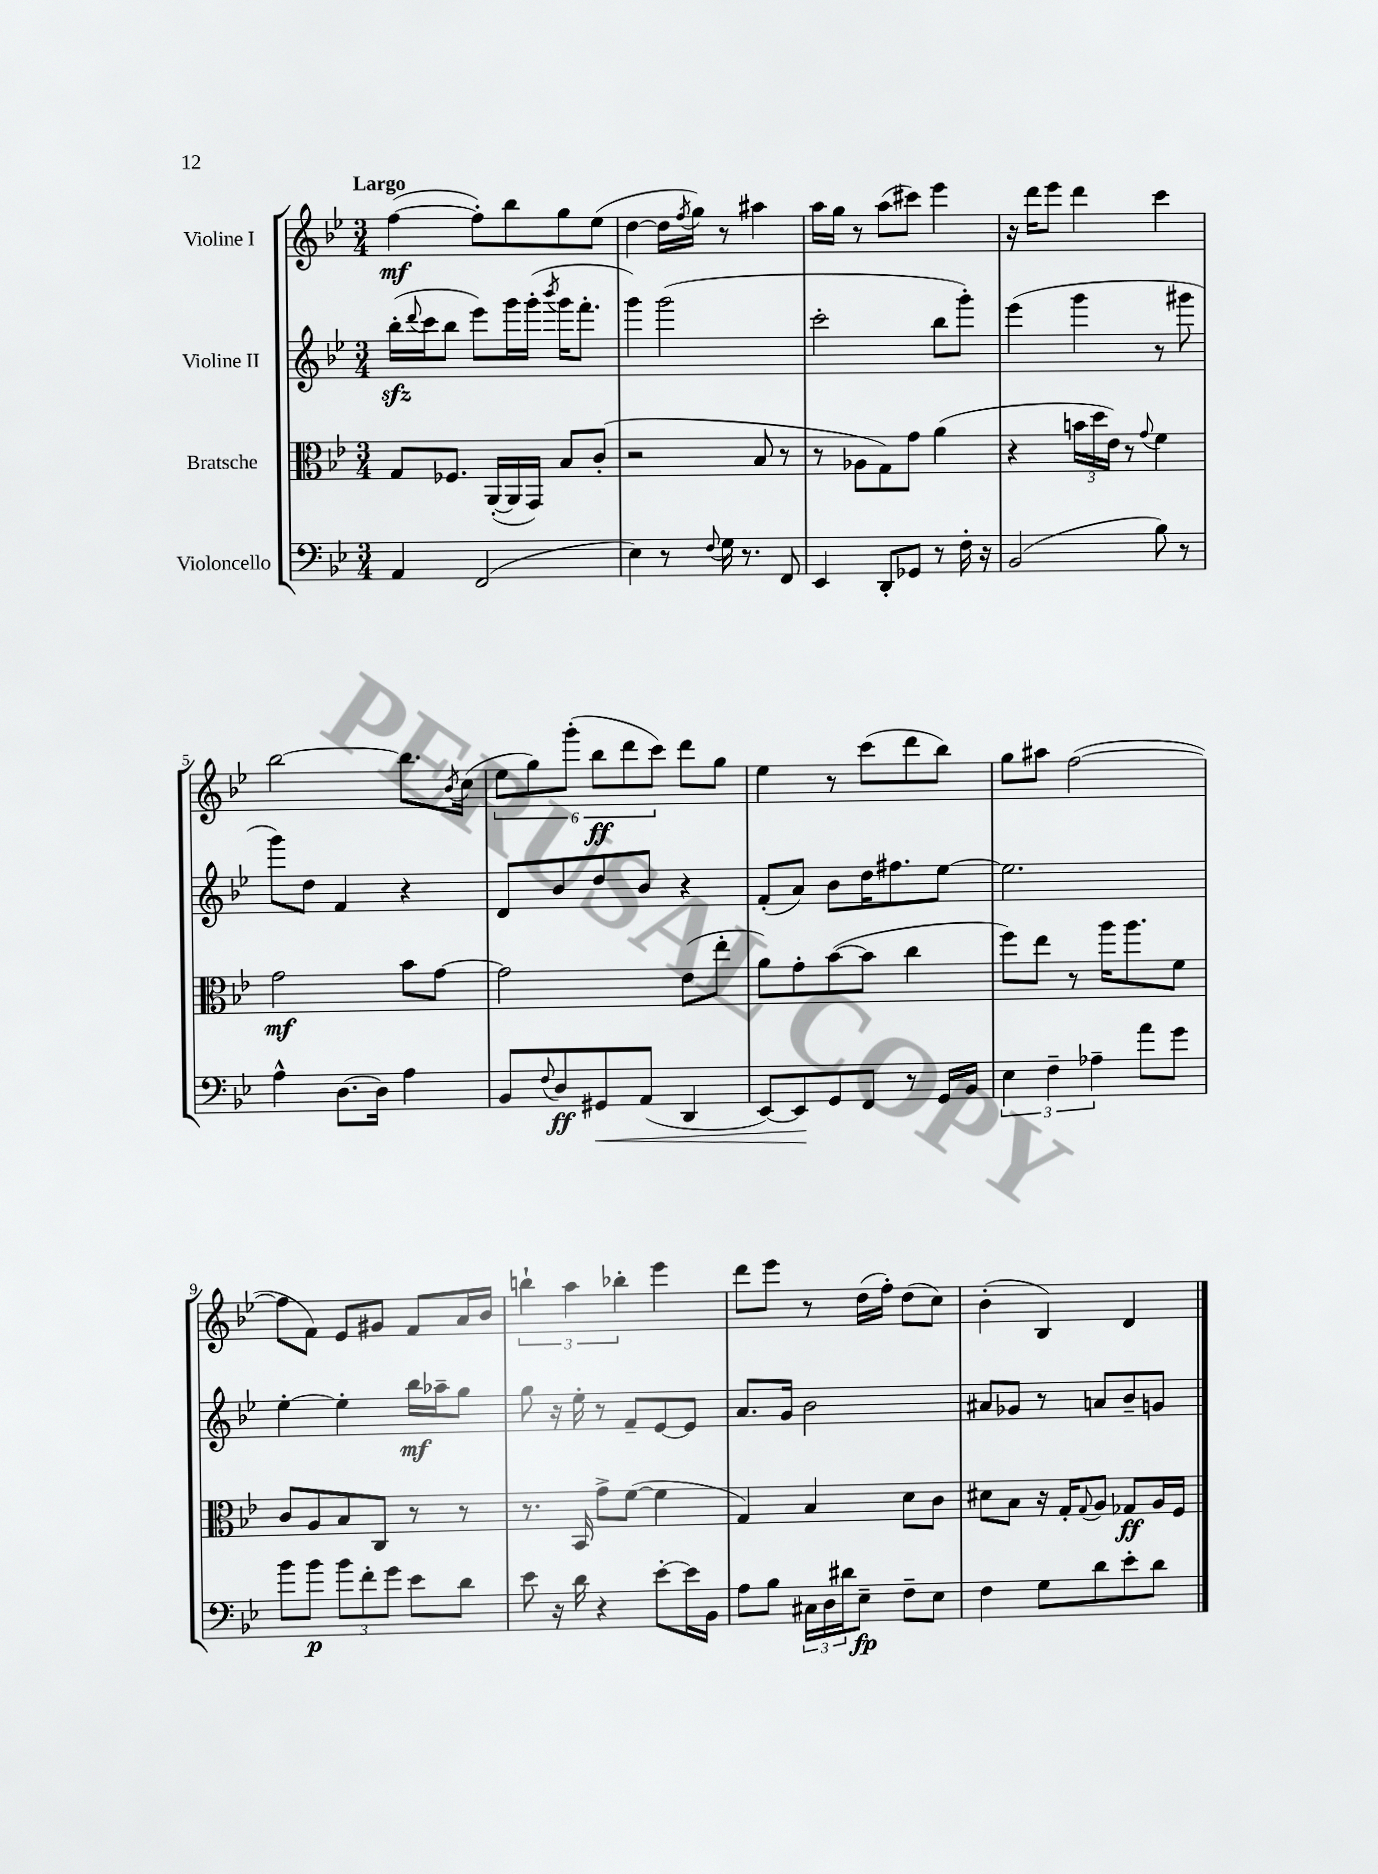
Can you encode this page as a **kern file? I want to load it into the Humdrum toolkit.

**kern	**kern	**kern	**kern
*staff4	*staff3	*staff2	*staff1
*clefF4	*clefC3	*clefG2	*clefG2
*k[b-e-]	*k[b-e-]	*k[b-e-]	*k[b-e-]
*M3/4	*M3/4	*M3/4	*M3/4
4AA	8G	(16bb-'	([4ff
.	.	8qqddd	.
.	.	16ccc	.
.	8.F-	8bb-	.
(2FF	.	8eee-)	8ff'])
.	([16AA'	.	.
.	16AA]	16ggg	8bb-
.	16GG)	(16ggg'	.
.	.	8qbbb-	.
.	8B-	16ggg	8gg
.	.	8.fff'	.
.	(8c'	.	(8ee-
=	=	=	=
4E-)	2r	4ggg)	[4dd
8r	.	(2ggg	16dd]
.	.	.	8qff
.	.	.	16gg)
8qqF	.	.	.
16G	.	.	8r
8.r	.	.	.
.	8B-	.	4aa#
8FF	8r	.	.
=	=	=	=
4EE-	8r	2ccc'	16aa
.	.	.	16gg
.	8A-	.	8r
8DD'	8G)	.	(8aa
8GG-	8g	.	8ccc#)
8r	(4a	8bb-	4eee-
16F'	.	8ggg')	.
16r	.	.	.
=	=	=	=
(2BB-	4r	(4eee-	16r
.	.	.	16ddd
.	.	.	8eee-
.	24b	4ggg	4ddd
.	24dd	.	.
.	24e-)	.	.
.	8r	.	.
.	8qqg	.	.
8B-)	4f	8r	4ccc
8r	.	8ggg#	.
=	=	=	=
4A^^	2g	8ggg)	[2bb-
.	.	8dd	.
[8.D	.	4f	.
16D]	.	.	.
4A	8b-	4r	8.bb-]
.	[8g	.	.
.	.	.	8qb-
.	.	.	(16cc
=	=	=	=
8BB-	2g]	8d	12ee-
.	.	.	12gg)
8qqF	.	.	.
8D	.	8b-	.
.	.	.	(12ggg'
8GG#	.	8dd	12bb-
.	.	.	12ddd
(8AA	.	8b-	.
.	.	.	12ccc)
4DD	(8e-	4r	8ddd
.	8ee-'	.	8gg
=	=	=	=
[8EE-)	8a)	(8f'	4ee-
8EE-]	8g'	8a)	.
8GG	([8b-	8b-	8r
8FF	8b-]	16dd	(8ccc
.	.	8.ff#	.
8r	4cc	.	8ddd
16GG	.	[8ee-	8bb-)
16BB-	.	.	.
=	=	=	=
6E-	8ff)	2.ee-]	8gg
.	8ee-	.	8aa#
6F~	.	.	.
.	8r	.	([2ff
6A-~	.	.	.
.	16aa	.	.
.	8.aa	.	.
8a	.	.	.
8g	8f	.	.
=	=	=	=
8b-	8c	[4ee-'	8ff]
8b-	8A	.	8f)
12b-	8B-	4ee-']	8e-
12f'	.	.	.
.	8C	.	8g#
12g	.	.	.
8e-	8r	16bb-	8f
.	.	16aa-~	.
8d	8r	8gg	16a
.	.	.	16b-
=	=	=	=
8e-	8.r	8gg	6bb`
16r	.	16r	.
.	.	.	6aa
16d	16BB-	16ee-'	.
4r	8g^	8r	.
.	.	.	6bb-'
.	([8f	8f~	.
[8e-'	4f]	[8e-	4eee-
16e-]	.	8e-]	.
16BB-	.	.	.
=	=	=	=
8A	4G)	8.a	8ddd
8B-	.	.	8eee-
.	.	16g	.
24C#	4B-	2b-	8r
24D	.	.	.
24d#	.	.	.
8E-~	.	.	(16dd
.	.	.	16ff')
8F~	8d	.	(8dd
8E-	8c	.	8cc)
=	=	=	=
4F	8d#	8a#	(4b-'
.	8B-	8g-	.
8G	16r	8r	4B-)
.	16G'	.	.
.	8qqG	.	.
8d	8A	8a	.
8e-'	8G-	8b-~	4d
8d	16A	8g	.
.	16F	.	.
==	==	==	==
*-	*-	*-	*-
